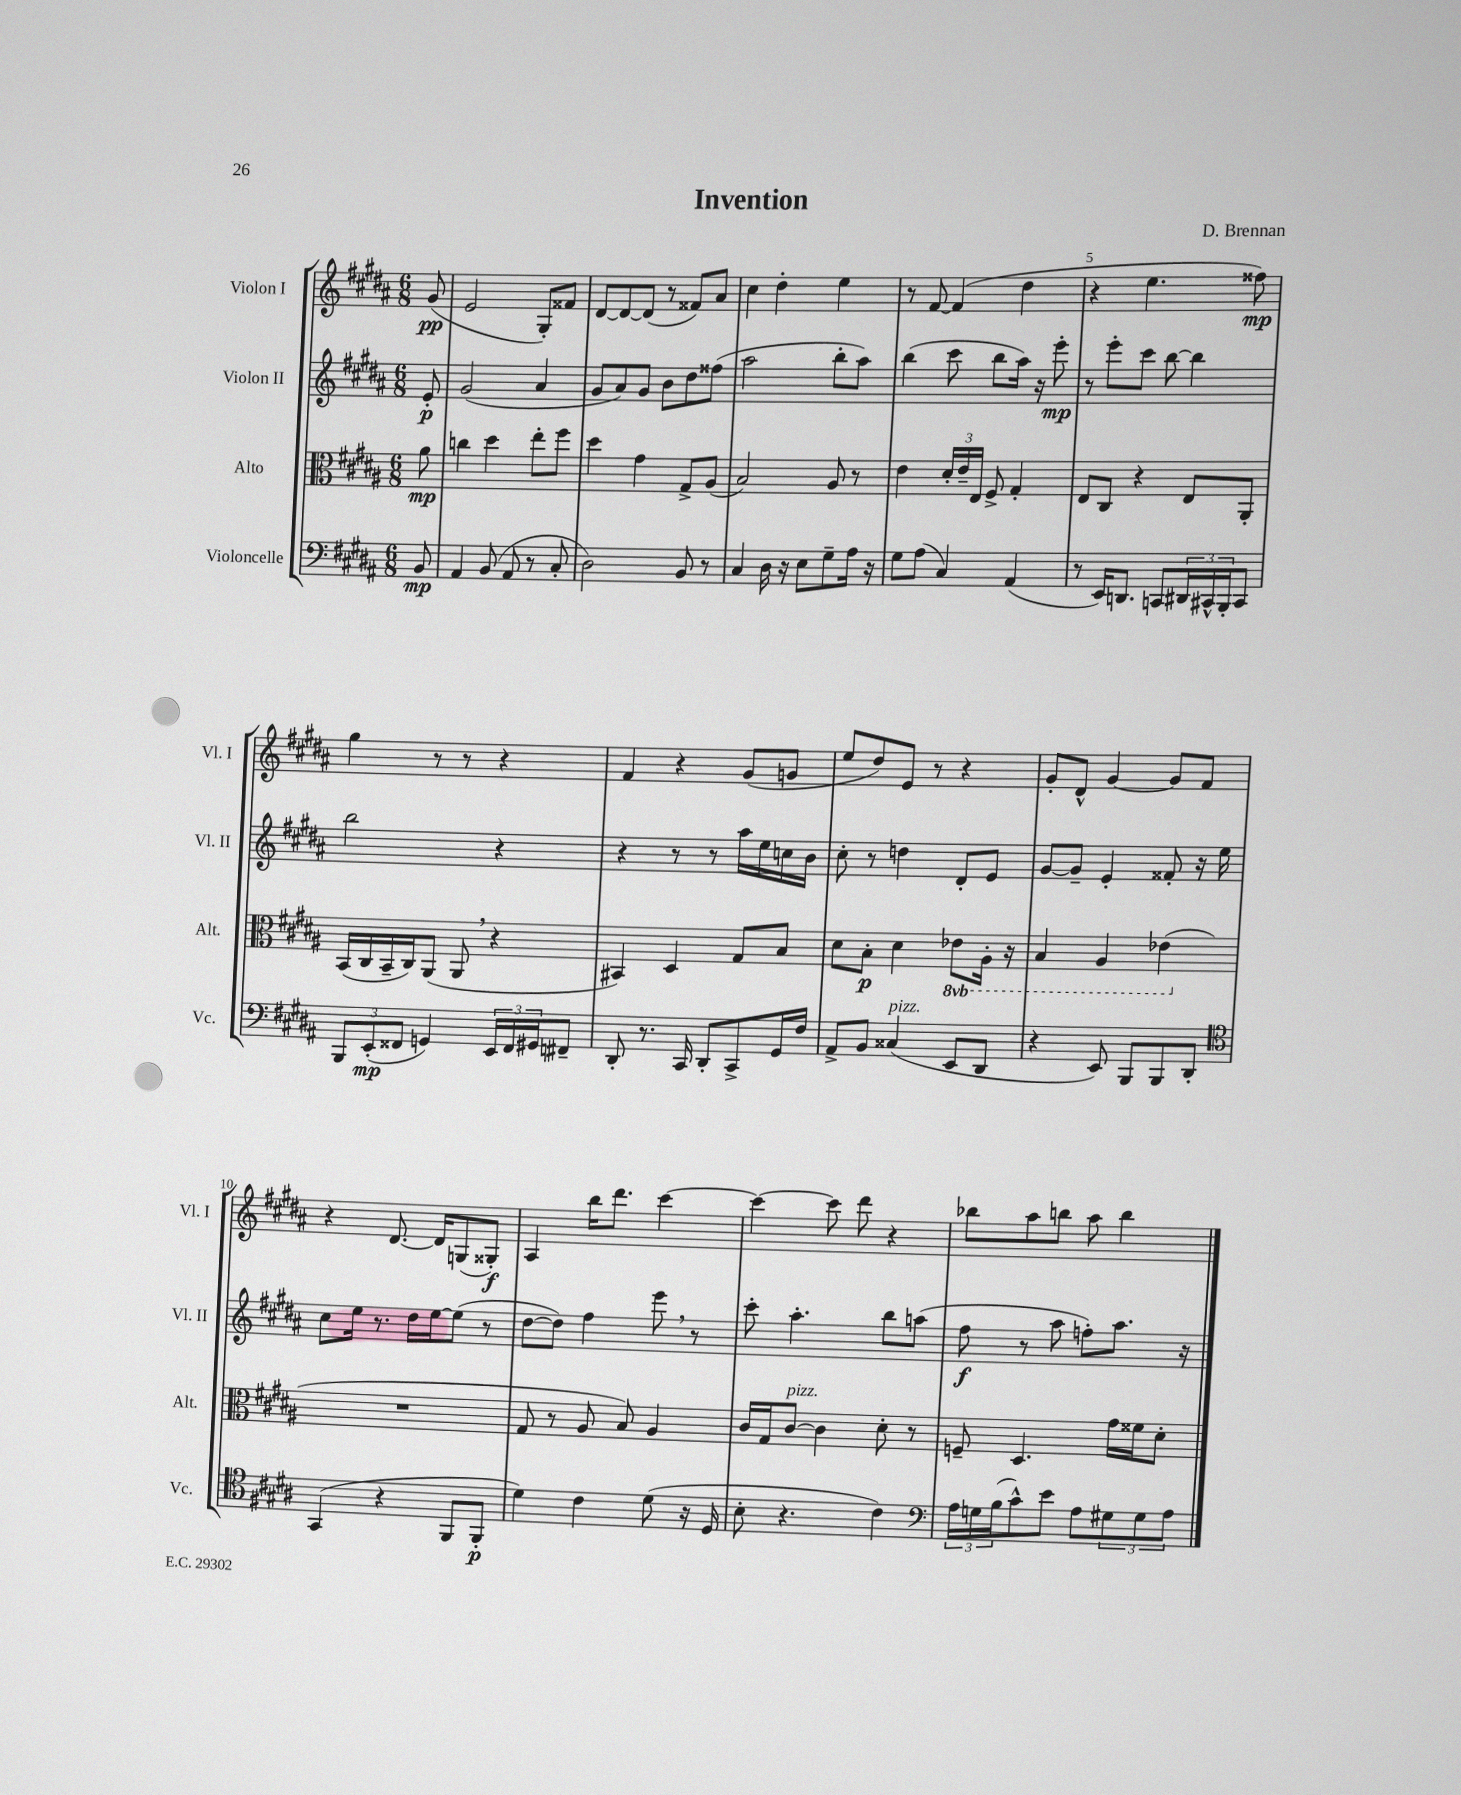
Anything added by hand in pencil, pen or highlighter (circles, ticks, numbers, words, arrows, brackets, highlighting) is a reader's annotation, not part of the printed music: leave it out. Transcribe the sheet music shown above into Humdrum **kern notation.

**kern	**dynam	**kern	**dynam	**kern	**dynam	**kern	**dynam
*part4	*part4	*part3	*part3	*part2	*part2	*part1	*part1
*staff4	*staff4	*staff3	*staff3	*staff2	*staff2	*staff1	*staff1
*I"Violoncelle	*	*I"Alto	*	*I"Violon II	*	*I"Violon I	*
*I'Vc.	*	*I'Alt.	*	*I'Vl. II	*	*I'Vl. I	*
*clefF4	*	*clefC3	*	*clefG2	*	*clefG2	*
*k[f#c#g#d#a#]	*	*k[f#c#g#d#a#]	*	*k[f#c#g#d#a#]	*	*k[f#c#g#d#a#]	*
*M6/8	*	*M6/8	*	*M6/8	*	*M6/8	*
=	=	=	=	=	=	=	=
8BB/	mp	8a#\	mp	8e'/	p	(8g#/	pp
=1	=1	=1	=1	=1	=1	=1	=1
4AA#/	.	4ccn\	.	(2g#/	.	2e/	.
(8BB/	.	4dd#\	.	.	.	.	.
8AA#/	.	.	.	.	.	.	.
8r	.	8ee'\L	.	4a#/	.	8G#'/L)	.
8C#'/	.	8ff#\J	.	.	.	8f##X/J	.
=2	=2	=2	=2	=2	=2	=2	=2
2D#\)	.	4dd#\	.	8g#/L	.	[8d#/L	.
.	.	.	.	8a#/)	.	8d#/_	.
.	.	4g#\	.	8g#/J	.	(8d#/J]	.
.	.	.	.	8b\L	.	8r	.
8BB/	.	8G#^/L	.	8dd#\	.	8f##X/L)	.
8r	.	(8A#/J	.	(8ff##X\J	.	8a#/J	.
=3	=3	=3	=3	=3	=3	=3	=3
4C#/	.	2B/)	.	2aa#\	.	4cc#\	.
16D#\	.	.	.	.	.	4dd#'\	.
16r	.	.	.	.	.	.	.
8E\L	.	.	.	.	.	.	.
8G#~\	.	8A#/	.	8bb'\L	.	4ee\	.
16A#\Jk	.	8r	.	8aa#\J)	.	.	.
16r	.	.	.	.	.	.	.
=4	=4	=4	=4	=4	=4	=4	=4
8G#\L	.	4e\	.	(4bb\	.	8r	.
(8A#\J	.	.	.	.	.	[8f#/	.
4C#/)	.	24d#'/LL	.	8ccc#\	.	(4f#/]	.
.	.	24e~/	.	.	.	.	.
.	.	24E/JJ	.	.	.	.	.
.	.	8F#^/	.	8bb\L	.	.	.
(4AA#/	.	4G#'/	.	16aa#\Jk)	.	4dd#\	.
.	.	.	.	16r	.	.	.
.	.	.	.	8eee'\	mp	.	.
=5	=5	=5	=5	=5	=5	=5	=5
8r	.	8E/L	.	8r	.	4r	.
16EE/KL)	.	8C#/J	.	8eee'\L	.	.	.
8.DDn/J	.	.	.	.	.	.	.
.	.	4r	.	8ccc#\J	.	4.ee\	.
8CCn/L	.	.	.	[8bb\	.	.	.
24DD#X/L	.	8E/L	.	4bb\]	.	.	.
24CC#X^^/	.	.	.	.	.	.	.
24BBB'/J	.	.	.	.	.	.	.
8CC#/J	.	8AA#'/J	.	.	.	8ff##X\)	mp
!!LO:LB:g=z
=6	=6	=6	=6	=6	=6	=6	=6
12BBB/L	.	(16BB/LL	.	2bb\	.	4gg#\	.
.	.	16C#/	.	.	.	.	.
(12EE'/	mp	.	.	.	.	.	.
.	.	16BB~/	.	.	.	.	.
12FF##X/J	.	.	.	.	.	.	.
.	.	16C#/J)	.	.	.	.	.
4GGn/)	.	(8AA#/J	.	.	.	8r	.
.	.	8AA#,/	.	.	.	8r	.
24EE/LL	.	4r	.	4r	.	4r	.
24FF##/	.	.	.	.	.	.	.
24GG#X/J	.	.	.	.	.	.	.
8FF#X~/J	.	.	.	.	.	.	.
=7	=7	=7	=7	=7	=7	=7	=7
8DD#'/	.	4BB#X/)	.	4r	.	4f#/	.
8.r	.	.	.	.	.	.	.
.	.	4D#/	.	8r	.	4r	.
16CC#/	.	.	.	.	.	.	.
8DD#'/L	.	.	.	8r	.	.	.
8CC#^/	.	8G#/L	.	16aa#\LL	.	(8g#/L	.
.	.	.	.	16ee\	.	.	.
16GG#/L	.	8B/J	.	16ccn\	.	8gn/J	.
16F#/JJ	.	.	.	16b\JJ	.	.	.
=8	=8	=8	=8	=8	=8	=8	=8
8AA#^/L	.	8d#\L	.	8cc#'\	.	8ee/L	.
8BB/J	.	8B'\J	p	8r	.	8dd#/)	.
!LO:TX:a:i:t=pizz.	!	!	!	!	!	!	!
(4C##X/	.	4d#\	.	4ddn\	.	8e/J	.
.	.	.	.	.	.	8r	.
*	*	*8ba	*	*	*	*	*
8EE/L	.	8E-X\L	.	8d#'/L	.	4r	.
8DD#/J	.	16AA#'\Jk	.	8e/J	.	.	.
.	.	16r	.	.	.	.	.
=9	=9	=9	=9	=9	=9	=9	=9
4r	.	4BB/	.	[8g#/L	.	8g#'/L	.
.	.	.	.	8g#~/J]	.	8d#^^/J	.
8EE/)	.	4AA#/	.	4e'/	.	[4g#/	.
8BBB/L	.	.	.	.	.	.	.
8BBB/	.	(4E-X\	.	8f##X'/	.	8g#/L]	.
8DD#'/J	.	.	.	16r	.	8f#/J	.
.	.	.	.	16ee\	.	.	.
!!LO:LB:g=z
=10	=10	=10	=10	=10	=10	=10	=10
*clefC4	*	*	*	*	*	*	*
*	*	*X8ba	*	*	*	*	*
(4GG#/	.	2.r	.	8cc#\L	.	4r	.
.	.	.	.	16ee\Jk	.	.	.
.	.	.	.	8.r	.	.	.
4r	.	.	.	.	.	[8.d#/	.
.	.	.	.	16dd#\LL	.	.	.
.	.	.	.	[16ee\J	.	16d#/KL]	.
8FF#/L	.	.	.	(8ee\J]	.	(8Gn/	.
8FF#'/J	p	.	.	8r	.	8G##X'/J)	f
=11	=11	=11	=11	=11	=11	=11	=11
4d#\)	.	8G#/	.	[8dd#\L	.	4A#/	.
.	.	8r	.	8dd#\J])	.	.	.
4c#\	.	8A#/	.	4ff#\	.	16bb\KL	.
.	.	.	.	.	.	8.ddd#\J	.
.	.	8B/)	.	.	.	.	.
(8d#\	.	4A#/	.	8eee,\	.	[4ccc#\	.
16r	.	.	.	8r	.	.	.
16D#/	.	.	.	.	.	.	.
=12	=12	=12	=12	=12	=12	=12	=12
8B'\	.	16c#/LL	.	8ccc#'\	.	4ccc#\_	.
.	.	16G#/J	.	.	.	.	.
!	!	!LO:TX:a:i:t=pizz.	!	!	!	!	!
4.r	.	[8c#/J	.	4.aa#'\	.	.	.
.	.	4c#\]	.	.	.	8ccc#\]	.
.	.	.	.	.	.	8ddd#\	.
4c#\)	.	8d#'\	.	8bb\L	.	4r	.
.	.	8r	.	(8aan\J	.	.	.
=13	=13	=13	=13	=13	=13	=13	=13
*clefF4	*	*	*	*	*	*	*
24A#\LL	.	8Fn~/	.	8ff#\	f	8bb-X\L	.
24Gn\	.	.	.	.	.	.	.
(24B\J	.	.	.	.	.	.	.
8c#^^\)	.	4.D#/	.	8r	.	8aa#\	.
8e\J	.	.	.	8aa#\	.	8bbn\J	.
8A#\L	.	.	.	8ffn'\L)	.	8aa#\	.
12G#X\	.	16g#\LL	.	8.aa#\J	.	4bb\	.
.	.	16f##X\J	.	.	.	.	.
12G#\	.	.	.	.	.	.	.
.	.	8d#'\J	.	.	.	.	.
12A#\J	.	.	.	.	.	.	.
.	.	.	.	16r	.	.	.
==	==	==	==	==	==	==	==
*-	*-	*-	*-	*-	*-	*-	*-
